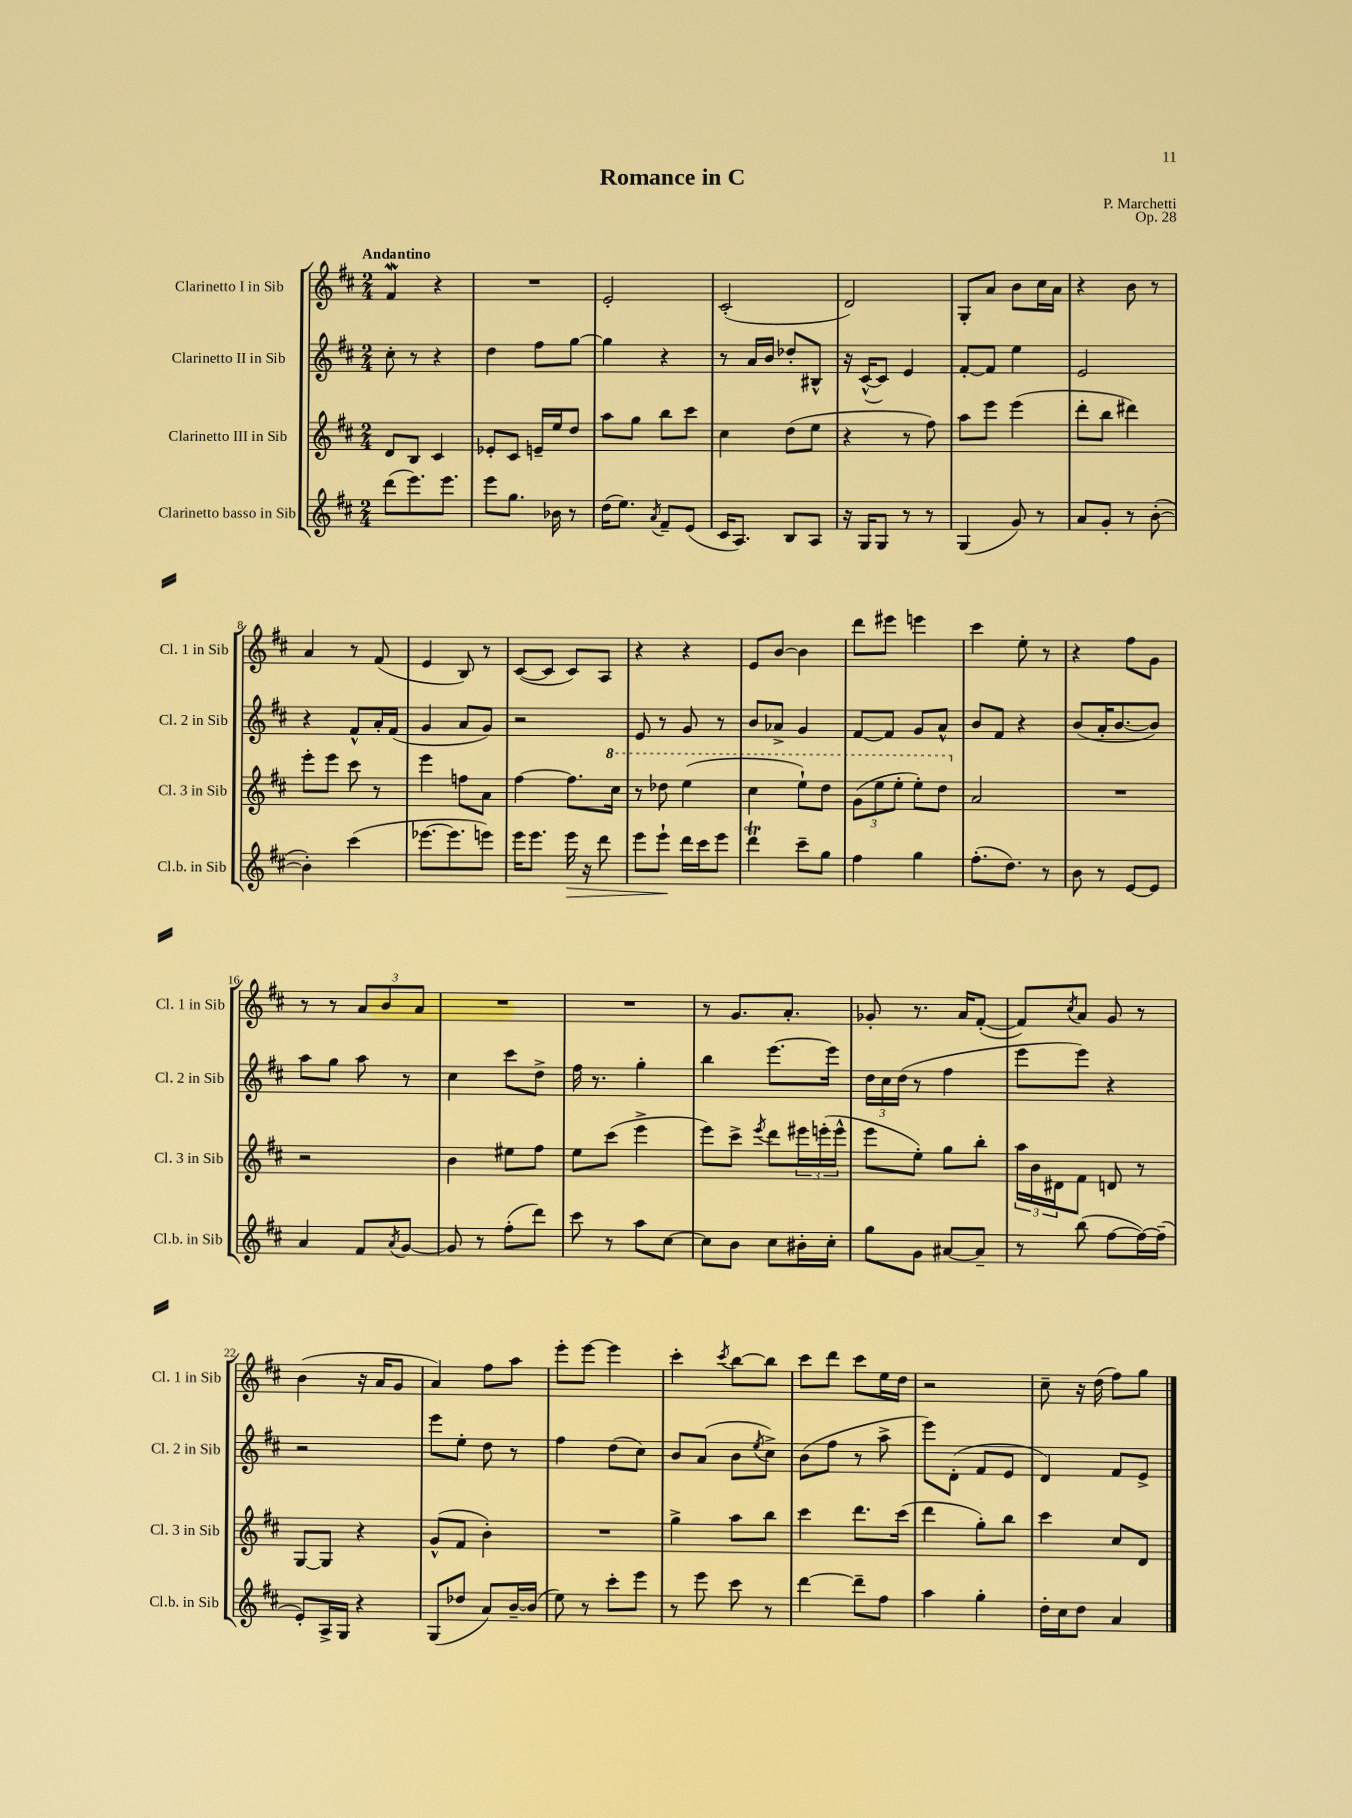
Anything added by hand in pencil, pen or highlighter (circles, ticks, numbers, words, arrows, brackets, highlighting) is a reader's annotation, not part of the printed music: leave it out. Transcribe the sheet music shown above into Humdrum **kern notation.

**kern	**dynam	**kern	**kern	**kern
*part4	*part4	*part3	*part2	*part1
*staff4	*staff4	*staff3	*staff2	*staff1
*I"Clarinetto basso in Sib	*	*I"Clarinetto III in Sib	*I"Clarinetto II in Sib	*I"Clarinetto I in Sib
*I'Cl.b. in Sib	*	*I'Cl. 3 in Sib	*I'Cl. 2 in Sib	*I'Cl. 1 in Sib
*clefG2	*	*clefG2	*clefG2	*clefG2
*k[f#c#]	*	*k[f#c#]	*k[f#c#]	*k[f#c#]
*M2/4	*	*M2/4	*M2/4	*M2/4
=1	=1	=1	=1	=1
!	!	!	!	!LO:TX:a:B:t=Andantino
(8ddd\L	.	8d/L	8cc#'\	4f#W/
8.eee\)	.	8B/J	8r	.
.	.	4c#/	4r	4r
8.eee\J	.	.	.	.
=2	=2	=2	=2	=2
8eee\L	.	8e-X'/L	4dd\	2r
8.gg\J	.	8c#/J	.	.
.	.	16en~/LL	8ff#\L	.
16b-X\	.	16ee/J	.	.
8r	.	8dd/J	[8gg\J	.
=3	=3	=3	=3	=3
(16dd\KL	.	8aa\L	4gg\]	2e'/
8.ee\J)	.	.	.	.
.	.	8gg\J	.	.
8qa/	.	.	.	.
8f#~/L	.	8bb\L	4r	.
(8e/J	.	8ccc#\J	.	.
=4	=4	=4	=4	=4
16c#/KL	.	4cc#\	8r	(2c#'/
8.A/J)	.	.	.	.
.	.	.	16a/LL	.
.	.	.	16b/JJ	.
8B/L	.	(8dd\L	8dd-X'/L	.
8A/J	.	8ee\J	8B#X^^/J	.
=5	=5	=5	=5	=5
16r	.	4r	16r	2d/)
16G/KL	.	.	([16c#^^/KL	.
8G/J	.	.	8c#/J])	.
8r	.	8r	4e/	.
8r	.	8ff#\)	.	.
=6	=6	=6	=6	=6
(4G/	.	8aa\L	[8f#'/L	8G'/L
.	.	8eee\J	8f#/J]	8a/J
8g/)	.	(4eee\	4ee\	8b\L
8r	.	.	.	16cc#\L
.	.	.	.	16a\JJ
=7	=7	=7	=7	=7
8a/L	.	8ddd'\L	2e/	4r
8g'/J	.	8bb\J	.	.
8r	.	4ddd#X\)	.	8b\
([8b'\	.	.	.	8r
!!LO:LB:g=z
=8	=8	=8	=8	=8
4b'\])	.	8eee'\L	4r	4a/
.	.	8eee\J	.	.
(4ccc#\	.	8ccc#\	8f#^^/L	8r
.	.	8r	16a'/L	(8f#/
.	.	.	(16f#/JJ	.
=9	=9	=9	=9	=9
[8.eee-X\L	.	4eee\	4g/	4e/
8.eee-\]	.	.	.	.
.	.	8ffn\L	8a/L	8B/)
8eeen\J)	.	8a\J	8g/J)	8r
=10	=10	=10	=10	=10
16eee\KL	.	[4ff#\	2r	([8c#/L
8.eee\J	.	.	.	.
.	.	.	.	8c#/J]
!	!LO:HP:b	!	!	!
16eee\	>	8.ff#\L]	.	8c#/L)
16r	.	.	.	.
8ddd\	.	.	.	8A/J
*	*	*8va	*	*
.	.	16ccc#\Jk	.	.
=11	=11	=11	=11	=11
8eee\L	.	8r	8e/	4r
8eee`\J	.	8ddd-X\	8r	.
16ddd\LL	]	(4eee\	8g/	4r
16ccc#\J	.	.	.	.
8eee\J	.	.	8r	.
=12	=12	=12	=12	=12
4dddT\	.	4ccc#\	8b/L	8e/L
.	.	.	8a-X^/J	[8b/J
8ccc#~\L	.	8eee`\L)	4g/	4b\]
8gg\J	.	8ddd\J	.	.
=13	=13	=13	=13	=13
4ff#\	.	(12gg\L	[8f#/L	8ddd\L
.	.	12eee\	.	.
.	.	.	8f#/J]	8eee#X\J
.	.	12eee'\J	.	.
4gg\	.	8eee'\L)	8g/L	4eeen\
.	.	8ddd\J	8a^^/J	.
=14	=14	=14	=14	=14
*	*	*X8va	*	*
(8.ff#'\L	.	2a/	8b/L	4ccc#\
.	.	.	8f#/J	.
8.dd\J)	.	.	.	.
.	.	.	4r	8ee'\
8r	.	.	.	8r
=15	=15	=15	=15	=15
8b\	.	2r	(8b/L	4r
8r	.	.	16a'/K	.
.	.	.	[8.b/	.
[8e/L	.	.	.	8ff#\L
8e/J]	.	.	8b/J])	8g\J
!!LO:LB:g=z
=16	=16	=16	=16	=16
4a/	.	2r	8aa\L	8r
.	.	.	8gg\J	8r
8f#/L	.	.	8aa\	12a/L
.	.	.	.	12b/
8qa/	.	.	.	.
[8g/J	.	.	8r	.
.	.	.	.	12a/J
=17	=17	=17	=17	=17
8g/]	.	4b\	4cc#\	2r
8r	.	.	.	.
(8ff#'\L	.	8ee#X\L	8ccc#\L	.
8ddd\J)	.	8ff#\J	8dd^\J	.
=18	=18	=18	=18	=18
8ccc#\	.	8ee\L	16ff#\	2r
.	.	.	8.r	.
8r	.	(8ccc#\J	.	.
8aa\L	.	4eee^\	4gg'\	.
[8cc#\J	.	.	.	.
=19	=19	=19	=19	=19
8cc#\L]	.	8eee\L)	4bb\	8r
8b\J	.	8ccc#^\J	.	8.g/L
.	.	8qeee/	.	.
8cc#\L	.	8ddd\L	[8.eee\L	.
.	.	.	.	8.a'/J
16b#X'\L	.	24eee#X\L	.	.
.	.	(24eeen'\	.	.
16cc#'\JJ	.	.	16eee\Jk]	.
.	.	24eee^^\JJ	.	.
=20	=20	=20	=20	=20
8gg\L	.	8eee\L	24dd\LL	8g-X'/
.	.	.	24cc#\	.
.	.	.	(24dd\JJ	.
8g\J	.	8ee'\J)	8r	8.r
[8a#X/L	.	8gg\L	4ff#\	.
.	.	.	.	16a/KL
8a#~/J]	.	8bb'\J	.	([8f#'/J
=21	=21	=21	=21	=21
8r	.	24aa\LL	8eee\L	8f#/L])
.	.	24b\	.	.
.	.	24d#X\J	.	.
.	.	.	.	8qcc#/
(8bb\	.	8f#\J	8eee\J)	8a/J
[8ff#\L	.	8dn/	4r	8g/
16ff#\L_)	.	8r	.	8r
(16ff#~\JJ]	.	.	.	.
!!LO:LB:g=z
=22	=22	=22	=22	=22
8e'/L)	.	[8G/L	2r	(4b\
16A^/L	.	8G/J]	.	.
16G/JJ	.	.	.	.
4r	.	4r	.	16r
.	.	.	.	16a/KL
.	.	.	.	8g/J
=23	=23	=23	=23	=23
(8G/L	.	(8g^^/L	8eee\L	4a/)
8dd-X/J	.	8f#/J	8ee'\J	.
8a/L)	.	4b'\)	8dd\	8ff#\L
[16b~/L	.	.	8r	8aa\J
(16b/JJ]	.	.	.	.
=24	=24	=24	=24	=24
8ee\)	.	2r	4ff#\	8eee'\L
8r	.	.	.	[8eee\J
8ccc#'\L	.	.	(8dd\L	4eee\]
8eee\J	.	.	8cc#\J)	.
=25	=25	=25	=25	=25
8r	.	4gg^\	8b/L	4ccc#'\
8eee\	.	.	(8a/J	.
.	.	.	.	8qccc#/
8ccc#\	.	8aa\L	8b\L	[8bb\L
.	.	.	8qee/	.
8r	.	8bb\J	8cc#^\J)	8bb\J]
=26	=26	=26	=26	=26
[4ddd\	.	4ccc#\	(8b\L	8ccc#\L
.	.	.	8ff#\J	8ddd\J
8ddd~\L]	.	8.ddd\L	8r	8ccc#\L
8ff#\J	.	.	8aa^\	16ee\L
.	.	(16ccc#\Jk	.	16dd\JJ
=27	=27	=27	=27	=27
4aa\	.	4ddd\	8eee\L)	2r
.	.	.	(8d'\J	.
4gg'\	.	8gg'\L)	8f#/L	.
.	.	8bb\J	8e/J	.
=28	=28	=28	=28	=28
16dd'\LL	.	4ccc#\	4d/)	8cc#~\
16cc#\J	.	.	.	.
8dd\J	.	.	.	16r
.	.	.	.	(16dd\
4a/	.	8cc#/L	8f#/L	8ff#\L)
.	.	8d/J	8e^/J	8gg\J
==	==	==	==	==
*-	*-	*-	*-	*-
